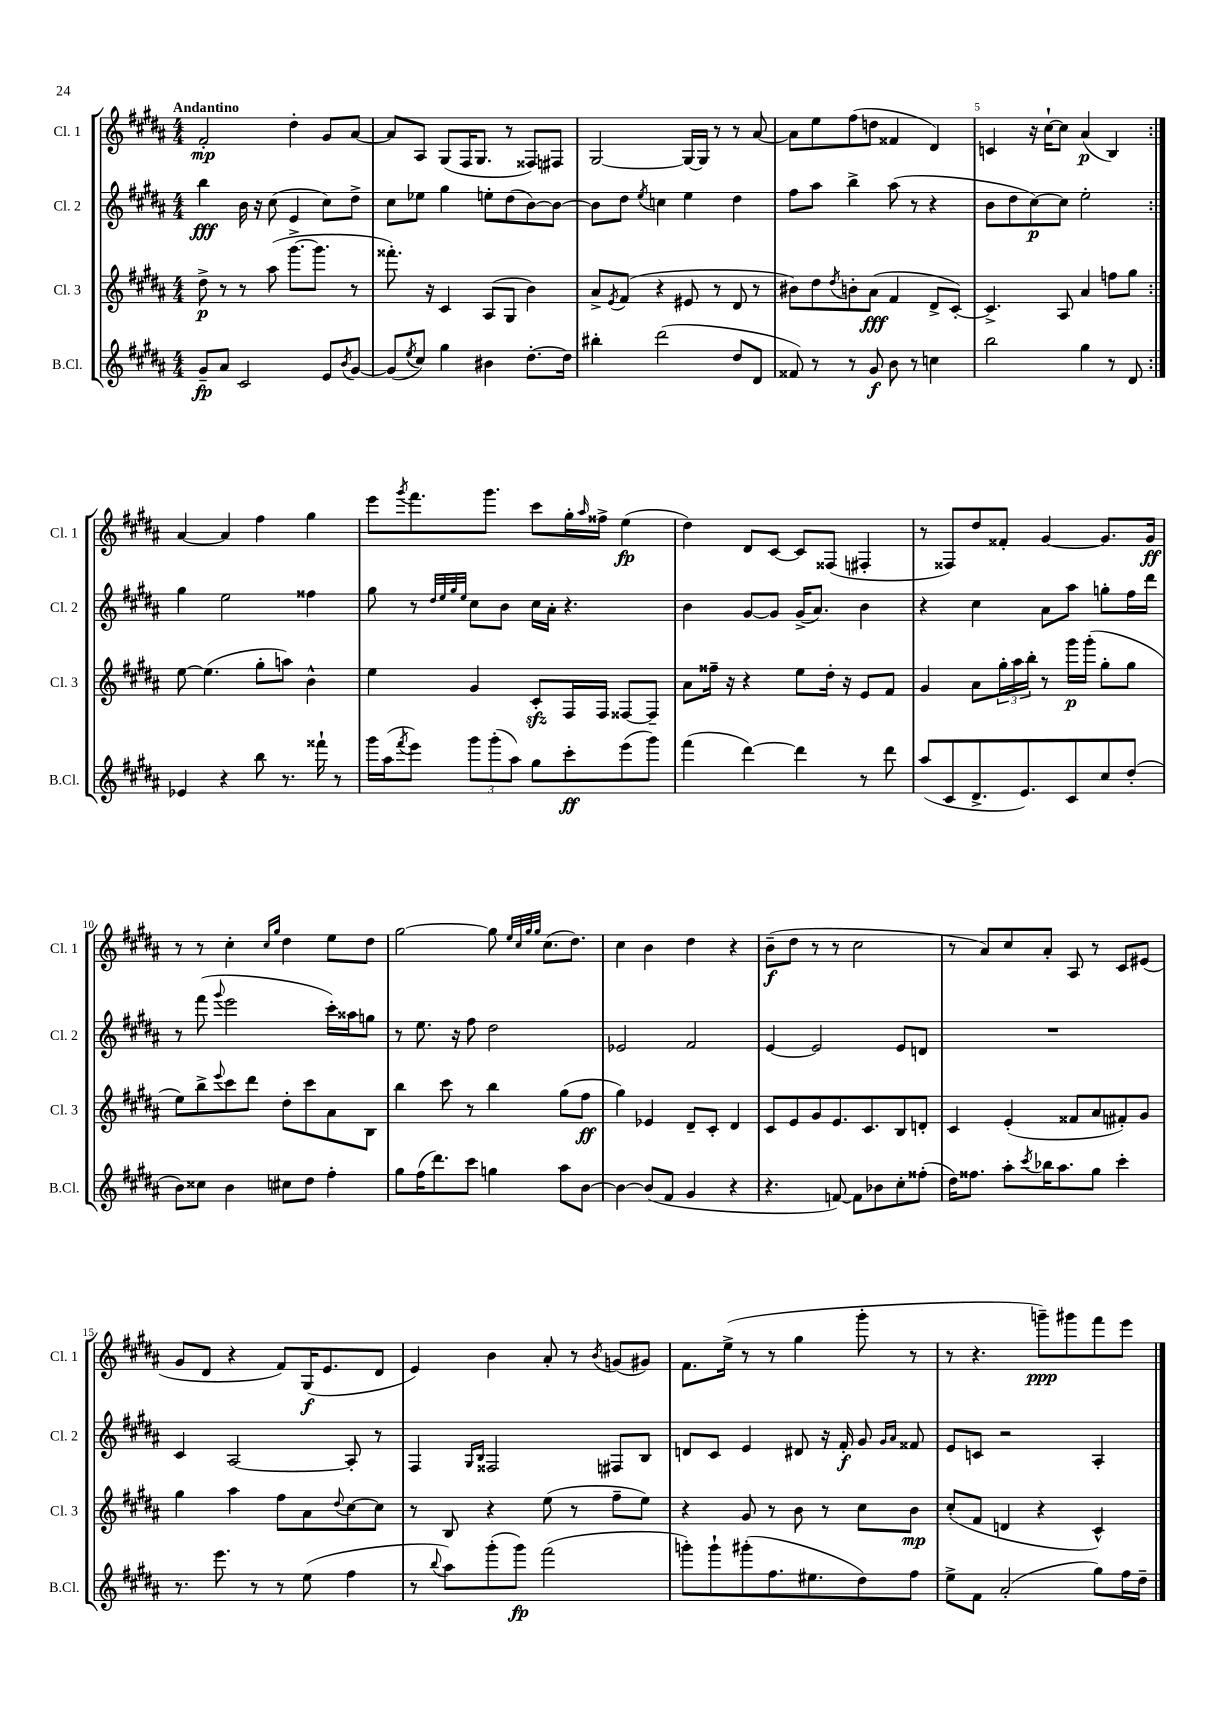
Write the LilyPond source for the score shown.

<<
\new StaffGroup <<
\new Staff = "s0" \with { instrumentName = "Cl. 1" shortInstrumentName = "Cl. 1" } {
    \clef treble \key b \major \numericTimeSignature \time 4/4 \tempo "Andantino"
    \repeat volta 2 { fis'2-.\mp dis''4-. gis'8 ais'8~ |
    ais'8 ais8 gis8( fis16 gis8. r8 fisis8) fis8 |
    gis2~ gis16~ gis16 r8 r8 ais'8~ |
    ais'8 e''8 fis''8( d''8 fisis'4 dis'4) |
    c'4 r16 cis''16~-! cis''8 ais'4\p( b4) | }
    ais'4~ ais'4 fis''4 gis''4 |
    e'''8 \acciaccatura { gis'''8 } fis'''8. gis'''8. cis'''8 gis''16-. \grace { ais''16 } fisis''16-> e''4\fp( |
    dis''4) dis'8 cis'8~ cis'8 fisis8( fis4-. |
    r8 fisis8) dis''8 fisis'8-. gis'4~ gis'8. gis'16\ff |
    r8 r8 cis''4-. \grace { cis''16 gis''16 } dis''4 e''8 dis''8 |
    gis''2~ gis''8 \grace { e''32 cis''32 gis''32 gis''32 } cis''8.( dis''8.) |
    cis''4 b'4 dis''4 r4 |
    b'8--\f( dis''8 r8 r8 cis''2 |
    r8 ais'8) cis''8 ais'8-. ais8 r8 cis'8 eis'8( |
    gis'8 dis'8 r4 fis'8) gis16\f( e'8. dis'8 |
    e'4) b'4 ais'8-. r8 \acciaccatura { b'8 } g'8( gis'8) |
    fis'8. e''16->( r8 r8 gis''4 gis'''8-. r8 |
    r8 r4. g'''8--\ppp) gis'''8 fis'''8 e'''8 \bar "|." |
}
\new Staff = "s1" \with { instrumentName = "Cl. 2" shortInstrumentName = "Cl. 2" } {
    \clef treble \key b \major \numericTimeSignature \time 4/4
    \repeat volta 2 { b''4\fff b'16 r16 cis''8( e'4 cis''8) dis''8-> |
    cis''8 ees''8 gis''4 e''8-. dis''8( b'8~) b'8~ |
    b'8 dis''8 \acciaccatura { e''8 } c''4 e''4 dis''4 |
    fis''8 ais''8 b''4-> ais''8( r8 r4 |
    b'8 dis''8 cis''8~\p) cis''8 e''2-. | }
    gis''4 e''2 fisis''4 |
    gis''8 r8 \grace { dis''32 e''32 gis''32 e''32 } cis''8 b'8 cis''16 ais'16-. r4. |
    b'4 gis'8~ gis'8 gis'16->( ais'8.) b'4 |
    r4 cis''4 ais'8 ais''8 g''8-. fis''16 dis'''16 |
    r8 fis'''8( \appoggiatura { gis'''8 } e'''2 cis'''16-.) aisis''16 g''8 |
    r8 e''8. r16 fis''8 dis''2 |
    ees'2 fis'2 |
    e'4~ e'2 e'8 d'8 |
    R1 |
    cis'4 ais2~ ais8-. r8 |
    fis4 \grace { gis16 b16 } fisis2 fis8 b8 |
    d'8 cis'8 e'4 dis'8 r16 fis'16-.\f gis'8 \grace { gis'16 ais'16 } fisis'8 |
    e'8 c'8 r2 ais4-. \bar "|." |
}
\new Staff = "s2" \with { instrumentName = "Cl. 3" shortInstrumentName = "Cl. 3" } {
    \clef treble \key b \major \numericTimeSignature \time 4/4
    \repeat volta 2 { dis''8->\p r8 r8 ais''8( gis'''8.~-> gis'''8. r8 |
    fisis'''8.-.) r16 cis'4 ais8( gis8 b'4) |
    ais'8-> \acciaccatura { e'8 } fis'8( r4 eis'8 r8 dis'8 r8 |
    bis'8) dis''8 \acciaccatura { dis''8 } b'8-. ais'8\fff( fis'4 dis'8-> cis'8~-.) |
    cis'4.-> ais8 ais'4 f''8 gis''8 | }
    e''8~ e''4.( gis''8-. a''8) b'4-^ |
    e''4 gis'4 cis'8-.\sfz fis16 fis16 fisis8~ fisis8-- |
    ais'8 fisis''16-- r16 r4 e''8 dis''16-. r16 e'8 fis'8 |
    gis'4 ais'8 \tuplet 3/2 { gis''16-. ais''16 b''16-. } r8 gis'''16\p gis'''16-.( gis''8-. gis''8 |
    e''8) b''8-> \appoggiatura { e'''8 } cis'''8 dis'''8 dis''8-. cis'''8 ais'8 b8 |
    b''4 cis'''8 r8 b''4 gis''8( fis''8\ff |
    gis''4) ees'4 dis'8-- cis'8-. dis'4 |
    cis'8 e'8 gis'8 e'8. cis'8. b8 d'8-. |
    cis'4 e'4-.( fisis'8 ais'8 fis'8-.) gis'8 |
    gis''4 ais''4 fis''8 ais'8 \appoggiatura { dis''8 } cis''8~ cis''8 |
    r8 b8 r4 e''8( r8 fis''8-- e''8) |
    r4 gis'8 r8 b'8 r8 cis''8 b'8\mp |
    cis''8-.( fis'8 d'4 r4 cis'4-^) \bar "|." |
}
\new Staff = "s3" \with { instrumentName = "B.Cl." shortInstrumentName = "B.Cl." } {
    \clef treble \key b \major \numericTimeSignature \time 4/4
    \repeat volta 2 { gis'8--\fp ais'8 cis'2 e'8 \acciaccatura { b'8 } gis'8~ |
    gis'8( \acciaccatura { e''8 } cis''8) gis''4 bis'4 dis''8.~-. dis''16 |
    bis''4-. dis'''2( dis''8 dis'8 |
    fisis'8) r8 r8 gis'8\f b'8 r8 c''4 |
    b''2 gis''4 r8 dis'8 | }
    ees'4 r4 b''8 r8. fisis'''16-! r8 |
    gis'''16 ais''16( \acciaccatura { fis'''8 } e'''8) \tuplet 3/2 { gis'''8 gis'''8-.( ais''8) } gis''8 cis'''8-.\ff e'''8( gis'''8) |
    fis'''4( dis'''4~) dis'''4 r8 dis'''8 |
    ais''8( cis'8 dis'8.-> e'8.) cis'8 cis''8 dis''8-.( |
    b'8) cisis''8 b'4 cis''8 dis''8 fis''4-. |
    gis''8 fis''16( dis'''8.) cis'''8 g''4 ais''8 b'8~ |
    b'4~ b'8( fis'8 gis'4 r4 |
    r4. f'8~) f'8 bes'8 cis''8-. fisis''8-.( |
    dis''16) fisis''8. ais''8-. \acciaccatura { cis'''8 } bes''16 ais''8. gis''8 cis'''4-. |
    r8. e'''8. r8 r8 e''8( fis''4 |
    r8 \appoggiatura { b''8 } ais''8) gis'''8-.( gis'''8\fp) fis'''2( |
    g'''8-.) g'''8-! gis'''8-.( fis''8. eis''8. dis''8) fis''8 |
    e''8-> fis'8 ais'2-.( gis''8) fis''16 dis''16-- \bar "|." |
}
>>
>>
\layout { \context { \Score \override BarNumber.break-visibility = ##(#f #t #t) barNumberVisibility = #(every-nth-bar-number-visible 5) } }
